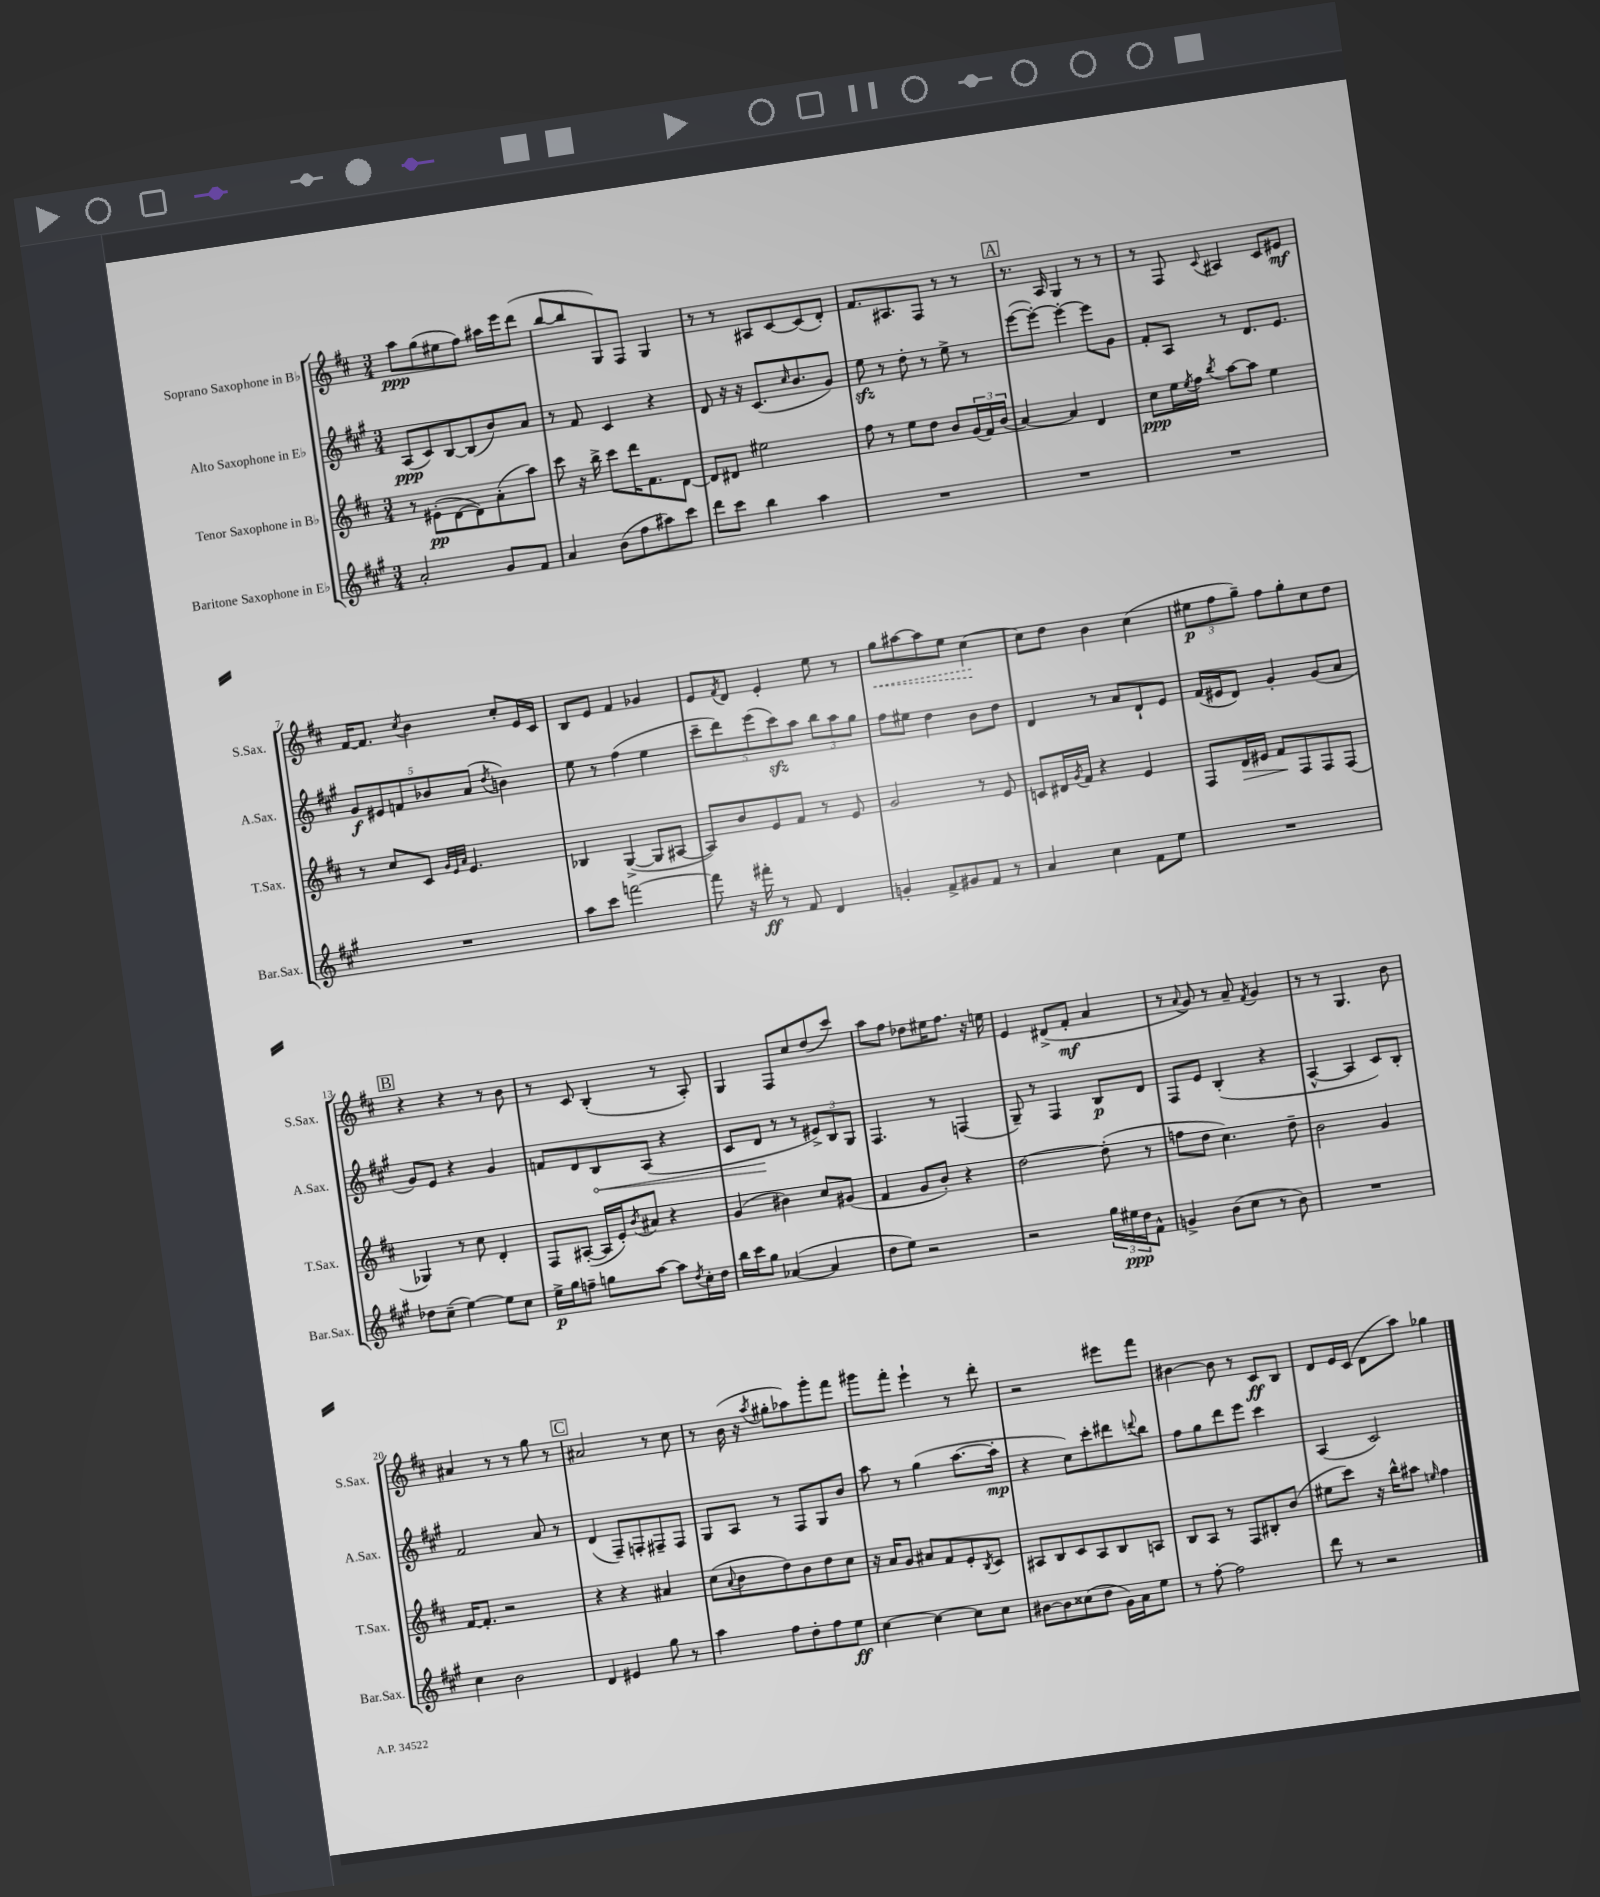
<<
\new StaffGroup <<
\new Staff = "s0" \with { instrumentName = "Soprano Saxophone in Bb" shortInstrumentName = "S.Sax." } {
    \clef treble \key d \major \numericTimeSignature \time 3/4
    a''8\ppp g''8( eis''8 fis''8) ais''16 e'''16 d'''8( |
    b''8~ b''8 g8) fis8 g4 |
    r8 r8 ais8 cis'8~ cis'8( d'8-.) |
    fis'8. ais8. fis8 r8 r8 |
    \mark \markup { \box "A" } r8. a16 g4 r8 r8 |
    r8 fis8 \appoggiatura { cis'8 } ais4 cis'8 eis'8\mf |
    fis'16~ fis'8. \acciaccatura { cis''8 } b'4 cis''8-. e'16 cis'16 |
    b8 e'8 fis'4 ges'4 |
    e'8 \acciaccatura { fis'8 } d'8 e'4-. e''8 r8 |
    \once \override Hairpin.style = #'dashed-line g''8\< ais''8~ ais''8 e''8 cis''4~\! |
    cis''8 d''8 b'4 cis''4( |
    \tuplet 3/2 { eis''8\p fis''8 g''8--) } fis''8 g''8-. cis''8 d''8 |
    \mark \markup { \box "B" } r4 r4 r8 b'8 |
    r8 cis'8 b4-.( r8 a8-.) |
    g4 fis8 cis''8 d''8( cis'''8) |
    a''8 fis''8 des''8 eis''16 fis''8. r16 e''16 |
    e'4 dis'8->( fis'8-.\mf a'4 |
    r8 \appoggiatura { a'8 } g'8) r8 a'8-- \acciaccatura { fis'8 } g'4 |
    r8 r8 g4. b'8 |
    ais'4 r8 r8 g''8 r8 |
    \mark \markup { \box "C" } ais'2 r8 cis''8 |
    r8 b'16( r16 \acciaccatura { a''8 } gis''8-. aes''8) g'''8-. fis'''8 |
    gis'''8 fis'''8-. e'''4-! r8 d'''8-. |
    r2 eis'''8 fis'''8 |
    bis'4~ bis'8 r8 cis'8\ff b8 |
    d'8 e'16 cis'16( d'8 a''8) ges''4 \bar "|." |
}
\new Staff = "s1" \with { instrumentName = "Alto Saxophone in Eb" shortInstrumentName = "A.Sax." } {
    \clef treble \key a \major \numericTimeSignature \time 3/4
    a8\ppp( cis'8) b8~ b8( b'8) a'8 |
    r8 fis'8 cis'4 r4 |
    d'8 r16 r16 cis'8.( \grace { cis''16 } b'8. gis'8) |
    e''8\sfz r8 d''8-. r8 e''8-> r8 |
    \mark \markup { \box "A" } e'''8~( e'''8~-.) e'''4~-. e'''8 gis'8 |
    fis'8-. a8 r8 d'8. e'8. |
    \tuplet 5/4 { gis'8\f eis'8 f'8 bes'8 a'8( } \acciaccatura { d''8 } b'4) |
    e''8 r8 fis''4( e''4 |
    \tuplet 5/4 { cis'''8-- d'''8) e'''8( cis'''8\sfz) a''8 } \tuplet 3/2 { b''8 a''8 gis''8 } |
    fis''8 eis''8 d''4 b'8 d''8 |
    d'4 r8 a'8 d'8-! e'8 |
    fis'16( eis'16 d'8) gis'4-. gis'8( a'8 |
    \mark \markup { \box "B" } gis'8) e'8 r4 gis'4 |
    f'8 d'8 \once \override Hairpin.circled-tip = ##t b8\< a8( r4 |
    cis'8 d'8\! r8 r8 \tuplet 3/2 { eis'8->) b8 gis8 } |
    fis4. r8 f4( |
    gis8--) r8 fis4 b8\p d'8 |
    fis8 e'8 b4-.( r4 |
    a4~-^ a4 cis'8) b8-. |
    fis'2 a'8 r8 |
    \mark \markup { \box "C" } d'4( fis8--) f8-. fis8-- fis8 |
    gis8 a8 r8 fis8 gis8 b'8 |
    a''8 r8 gis''4( a''8.~ a''16-.\mp |
    r4 cis''8) cis'''8-. dis'''8 \appoggiatura { d'''8 } b''8 |
    fis''8 gis''8 d'''8 e'''8 cis'''4 |
    a4( cis'2) \bar "|." |
}
\new Staff = "s2" \with { instrumentName = "Tenor Saxophone in Bb" shortInstrumentName = "T.Sax." } {
    \clef treble \key d \major \numericTimeSignature \time 3/4
    r8 eis'8-.\pp( d'8~ d'8) a'8-.( a''8) |
    cis'''8 r16 b''16-> cis'''8 d'''16 fis'8. d'8~ |
    d'8 dis'8 eis''2 |
    fis''8 r8 e''8 d''8 b'8 \tuplet 3/2 { g'16( fis'16) b'16( } |
    \mark \markup { \box "A" } a'4~) a'4 d'4 |
    cis''8\ppp e''16 \acciaccatura { e''8 } fis''16 \acciaccatura { b''8 } a''8~ a''8 e''4 |
    r8 cis''8 cis'8 \grace { g'32 e'32 a'32 } e'4. |
    bes4 g4~->( g8 ais8~ |
    ais8) b'8 e'8 fis'8 r8 e'8 |
    g'2 r8 e'8 |
    c'8 dis'16 \acciaccatura { g'8 } fis'16 r4 e'4 |
    fis8 d'16\> eis'16 fis'8\! fis8 fis8 fis8( |
    \mark \markup { \box "B" } ges4) r8 cis''8 d'4-. |
    fis8 ais8~-.( ais16 e'16-.) \acciaccatura { b'8 } ais'8 r4 |
    g'4( bis'4) cis''8 gis'8( |
    fis'4 g'8 b'8-.) r4 |
    d''2~ d''8-.( r8 |
    f''8 d''8 cis''4.) d''8-- |
    b'2 g'4 |
    fis'16~ fis'8.-. r2 |
    \mark \markup { \box "C" } r4 r4 ais'4 |
    cis''8( \appoggiatura { a'8 } b'8 d''8) b'8 d''8 cis''8 |
    r16 a'16 g'8 ais'8 fis'8 e'8-. \acciaccatura { b8 } cis'8 |
    ais8 b8 cis'8 ais8 b8 a8 |
    b8 a8 r8 fis8 bis8-. b'8( |
    eis''8 cis'''8) r16 b''16-^ ais''8 \grace { e''16 } fis''4 \bar "|." |
}
\new Staff = "s3" \with { instrumentName = "Baritone Saxophone in Eb" shortInstrumentName = "Bar.Sax." } {
    \clef treble \key a \major \numericTimeSignature \time 3/4
    a'2-. gis'8 fis'8 |
    a'4 b'8( fis''8 ais''8) cis'''8 |
    d'''8 cis'''8 b''4 a''4 |
    R2. |
    \mark \markup { \box "A" } R2. |
    R2. |
    R2. |
    a''8 cis'''8 f'''2~ |
    f'''8 r16 fis'''16-.\ff r8 fis'8 d'4 |
    g'4-. fis'8-> gis'8 fis'8 r8 |
    a'4 cis''4 fis'8 e''8 |
    R2. |
    \mark \markup { \box "B" } des''8 cis''8--( e''4~) e''8 cis''8 |
    e''16->\p gis''16 f''8-- g''8 a''8~ a''8 \acciaccatura { d''8 } cis''16-. d''16 |
    b''16 cis'''16 gis''8 aes'4~( aes'4 |
    d''8 e''8) r2 |
    r2 \tuplet 3/2 { gis''16 eis''16\ppp d''16 } fis'8-^ |
    g'4-> b'8( cis''8 r8 b'8) |
    R2. |
    cis''4 b'2 |
    \mark \markup { \box "C" } d'4 eis'4 gis''8 r8 |
    a''4 fis''8 d''8-. fis''8 e''8\ff |
    cis''4~ cis''4~ cis''8 cis''8 |
    bis'8~ bis'8 cisis''8( d''8 gis'16) a'16 e''8 |
    r8 fis''8~-. fis''2 |
    d'''8 r8 r2 \bar "|." |
}
>>
>>
